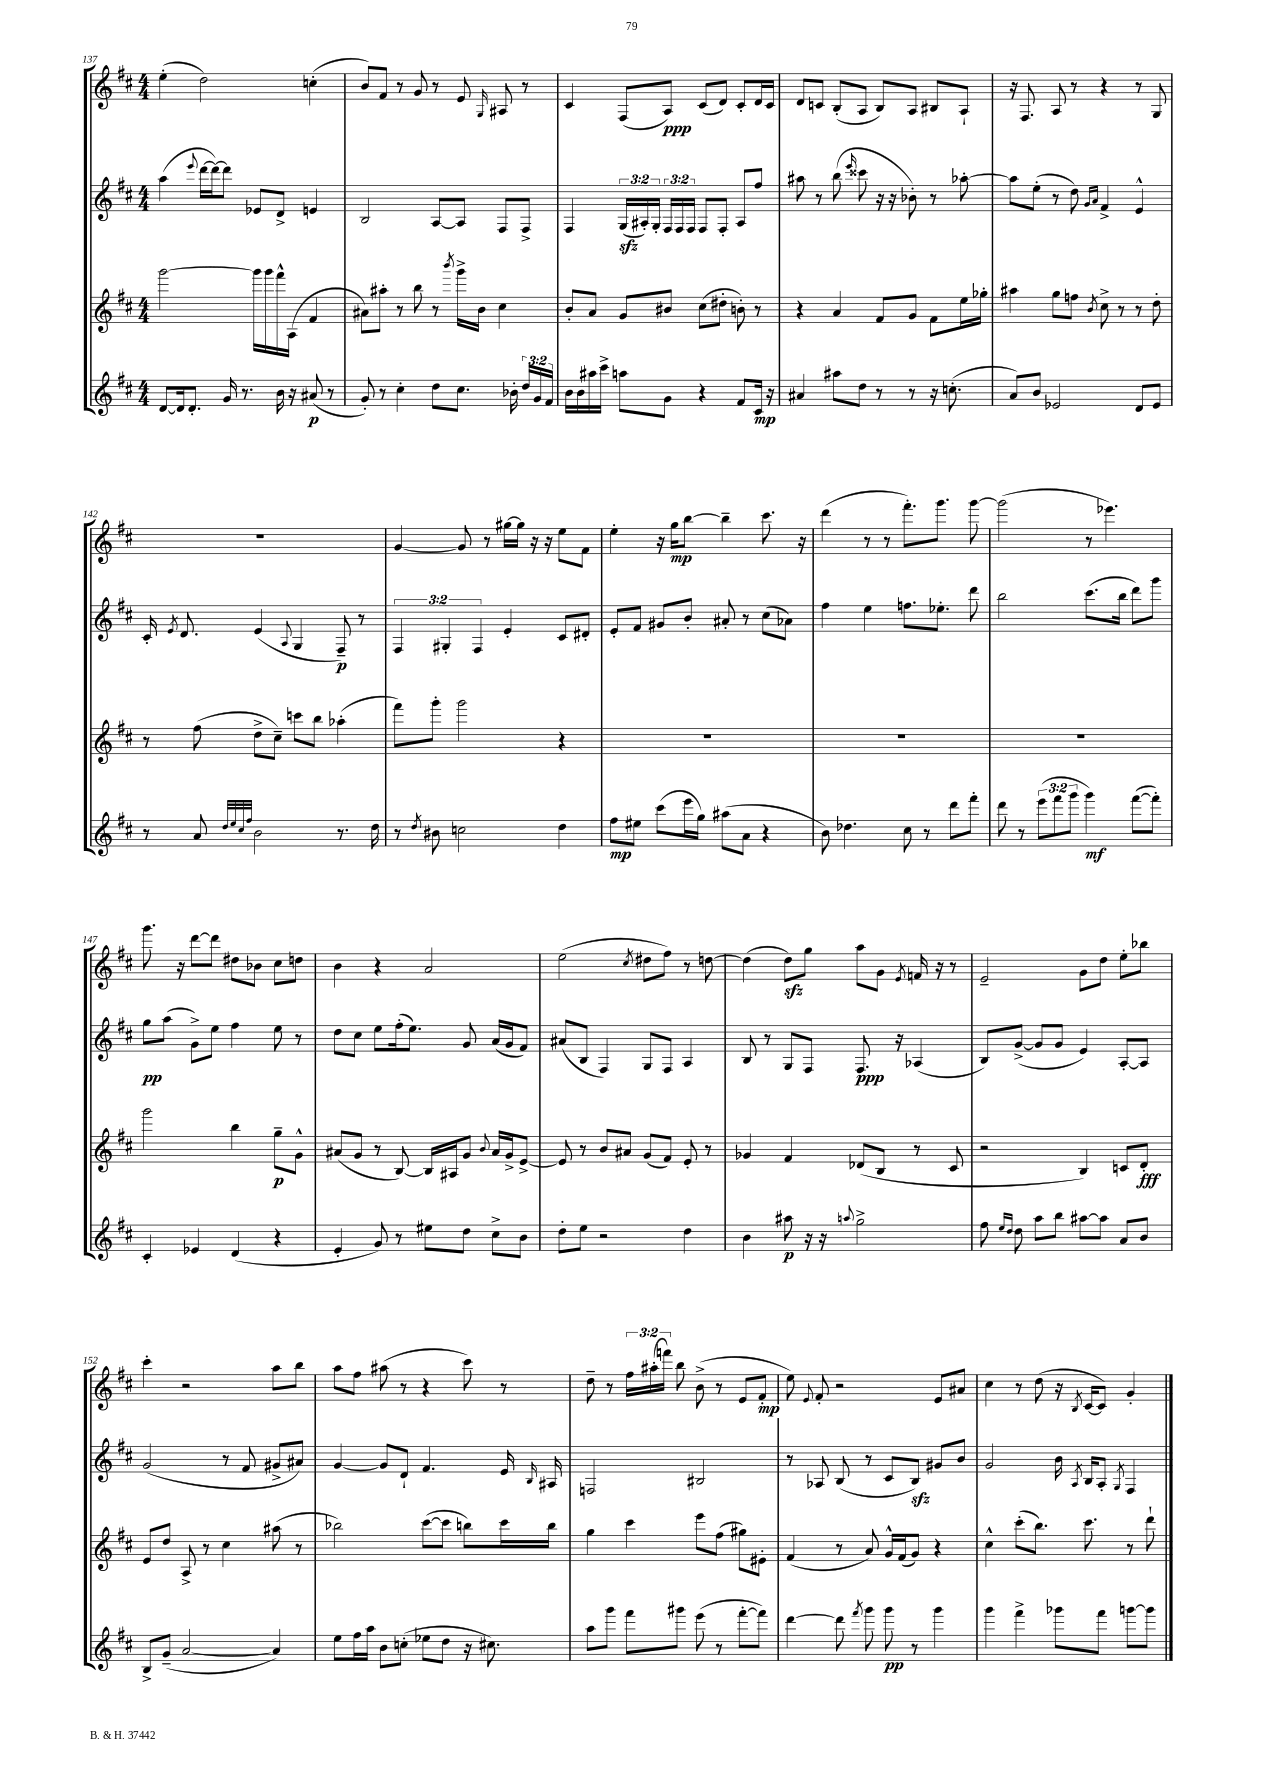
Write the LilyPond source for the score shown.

<<
\new StaffGroup <<
\new Staff = "s0" {
    \clef treble \key d \major \numericTimeSignature \time 4/4 \override Staff.TupletNumber.text = #tuplet-number::calc-fraction-text
    \autoBeamOff e''4-.( d''2) c''4-.( |
    b'8[) fis'8] r8 g'8 r8 e'8 \grace { g16 } ais8 r8 |
    cis'4 fis8[( a8]\ppp) cis'8[( d'8]) cis'8[-. d'16 cis'16] |
    d'8[ c'8] b8[-.( a8] b8[) a8] bis8[ a8]-! |
    r16 fis8. a8 r8 r4 r8 g8 |
    R1 |
    g'4~ g'8 r8 gis''16[~ gis''16] r16 r16 e''8[ fis'8] |
    e''4-. r16 g''16[\mp b''8]~ b''4-- cis'''8. r16 |
    d'''4( r8 r8 fis'''8.[-.) g'''8.] g'''8~ |
    g'''2( r8 ees'''4.) |
    g'''8. r16 d'''8[~ d'''8] dis''8[ bes'8] cis''8[ d''8] |
    b'4 r4 a'2 |
    e''2( \acciaccatura { cis''8 } dis''8[ fis''8]) r8 d''8~ |
    d''4( d''8[\sfz) g''8] a''8[ g'8] \acciaccatura { e'8 } f'16 r16 r8 |
    e'2-- g'8[ d''8] e''8[-. bes''8] |
    cis'''4-. r2 a''8[ b''8] |
    a''8[ fis''8] ais''8( r8 r4 cis'''8) r8 |
    d''8-- r8 \tuplet 3/2 { fis''16[ ais''16-.( f'''16]) } b''8 b'8->( r8 e'8[ fis'8]-.\mp |
    e''8) \appoggiatura { e'8 } fis'8-. r2 e'8[ ais'8] |
    cis''4 r8 d''8( r16 \acciaccatura { b8 } cis'16[~ cis'8]) g'4-. \bar "|." |
}
\new Staff = "s1" {
    \clef treble \key d \major \numericTimeSignature \time 4/4 \override Staff.TupletNumber.text = #tuplet-number::calc-fraction-text
    \autoBeamOff a''4( \appoggiatura { e'''8 } d'''16[~ d'''16~) d'''8] ees'8[ d'8]-> e'4 |
    b2 a8[~ a8] fis8[ fis8]-> |
    fis4 \tuplet 3/2 { g16[\sfz( ais16-.) g16]-. } \tuplet 3/2 { fis16[ fis16 fis16] } fis8[ fis8]-. ais8[ fis''8] |
    ais''8 r8 b''8( \grace { e'''16 } cisis'''8 r16 r16 bes'8-.) r8 aes''8~-. |
    aes''8[ e''8]-.( r8 d''8) \grace { g'16[ a'16] } fis'4-> e'4-^ |
    cis'16-. \acciaccatura { e'8 } d'8. e'4( \appoggiatura { a8 } g4 fis8--\p) r8 |
    \tuplet 3/2 { fis4 gis4-. fis4 } e'4-. cis'8[ dis'8]-. |
    e'8[-. fis'8] gis'8[ b'8]-. ais'8-. r8 cis''8[( aes'8]) |
    fis''4 e''4 f''8.[ ees''8.]-. d'''8 |
    b''2 cis'''8.[( b''16] d'''8[) g'''8] |
    g''8[\pp a''8]( g'8[->) e''8] fis''4 e''8 r8 |
    d''8[ cis''8] e''8[ fis''16-.( e''8.]) g'8 a'16[( g'16 fis'8]) |
    ais'8[( b8] fis4) g8[ fis8] a4 |
    b8 r8 g8[ fis8] fis8.\ppp r16 aes4( |
    b8[) g'8]~->( g'8[ g'8] e'4) a8[~-. a8] |
    g'2( r8 fis'8 gis'8[-> ais'8]) |
    g'4~ g'8[ d'8]-! fis'4. e'16 \grace { b16 } ais16 |
    f2 bis2 |
    r8 aes8 b8( r8 cis'8[ b8]\sfz) gis'8[ b'8] |
    g'2 b'16 \acciaccatura { a8 } b16[ a8]-. \acciaccatura { g8 } fis4 \bar "|." |
}
\new Staff = "s2" {
    \clef treble \key d \major \numericTimeSignature \time 4/4
    \autoBeamOff g'''2~ g'''16[ g'''16 fis'''16-^ a16]( fis'4 |
    ais'8[) ais''8]-. r8 b''8 r8 \acciaccatura { b'''8 } g'''16[-> b'16] cis''4 |
    b'8[-. a'8] g'8[ bis'8] cis''8[( dis''8]-. b'8-.) r8 |
    r4 a'4 fis'8[ g'8] fis'8[ e''16 ges''16]-. |
    ais''4 g''8[ f''8] \acciaccatura { b'8 } cis''8-> r8 r8 d''8-. |
    r8 fis''8( d''8[-> cis''8]--) c'''8[ b''8] aes''4-.( |
    fis'''8[) g'''8]-. g'''2 r4 |
    R1 |
    R1 |
    R1 |
    g'''2 b''4 g''8[--\p g'8]-^ |
    ais'8[( g'8] r8 b8~) b16[ ais16 g'8] \appoggiatura { b'8 } ais'16[ g'16-> e'8]~-> |
    e'8 r8 b'8[ ais'8] g'8[( fis'8]) e'8-. r8 |
    ges'4 fis'4 des'8[( b8] r8 cis'8 |
    r2 b4) c'8[ d'8]-.\fff |
    e'8[ d''8] a8-> r8 cis''4 ais''8( r8 |
    bes''2) cis'''8[~( cis'''8] b''8[) cis'''16 b''16] |
    g''4 cis'''4 e'''8[ fis''8]( gis''8[) eis'8]-. |
    fis'4( r8 a'8) g'16[-^ fis'16( g'8]) r4 |
    cis''4-^ cis'''8[-.( b''8.]) cis'''8. r8 d'''8-! \bar "|." |
}
\new Staff = "s3" {
    \clef treble \key d \major \numericTimeSignature \time 4/4 \override Staff.TupletNumber.text = #tuplet-number::calc-fraction-text
    \autoBeamOff d'8[~ d'16 d'8.]-. g'16 r8. b'16 r16 ais'8\p( r8 |
    g'8-.) r8 cis''4-. d''8[ cis''8.] bes'16-. \tuplet 3/2 { d''16[ g'16 fis'16] } |
    b'16[ b'16 ais''16 cis'''16]-> a''8[ g'8] r4 fis'8[ cis'16]\mp r16 |
    ais'4 ais''8[ d''8] r8 r8 r16 c''8.-.( |
    a'8[) b'8] ees'2 d'8[ ees'8] |
    r8 a'8 \grace { d''32[ e''32 cis''32 fis''32] } b'2 r8. d''16 |
    r8 \acciaccatura { d''8 } bis'8 c''2 d''4 |
    fis''8[\mp eis''8] cis'''8[( e'''16 g''16]) ais''8[( a'8] r4 |
    b'8) des''4. cis''8 r8 d'''8[ fis'''8]-. |
    d'''8 r8 \tuplet 3/2 { e'''8[( fis'''8 g'''8] } g'''4\mf) fis'''8[~( fis'''8]-.) |
    cis'4-. ees'4 d'4( r4 |
    e'4-. g'8) r8 eis''8[ d''8] cis''8[-> b'8] |
    d''8[-. e''8] r2 d''4 |
    b'4 ais''8\p r16 r16 \appoggiatura { a''8 } g''2-> |
    fis''8 \grace { e''16[ d''16] } d''8 a''8[ b''8] ais''8[~ ais''8] a'8[ b'8] |
    b8[-> g'8]--( a'2~ a'4) |
    e''8[ fis''16 a''16] b'8[ c''8]-.( ees''8[ d''8] r16 cis''8.) |
    a''8[ g'''8] fis'''8[ gis'''8] e'''8( r8 fis'''8[~-. fis'''8]) |
    d'''4~ d'''8 \acciaccatura { fis'''8 } g'''8 g'''8\pp r8 g'''4 |
    g'''4 fis'''4-> ges'''8[ fis'''8] g'''8[~ g'''8] \bar "|." |
}
>>
>>
\layout { \context { \Score currentBarNumber = #137 } }
